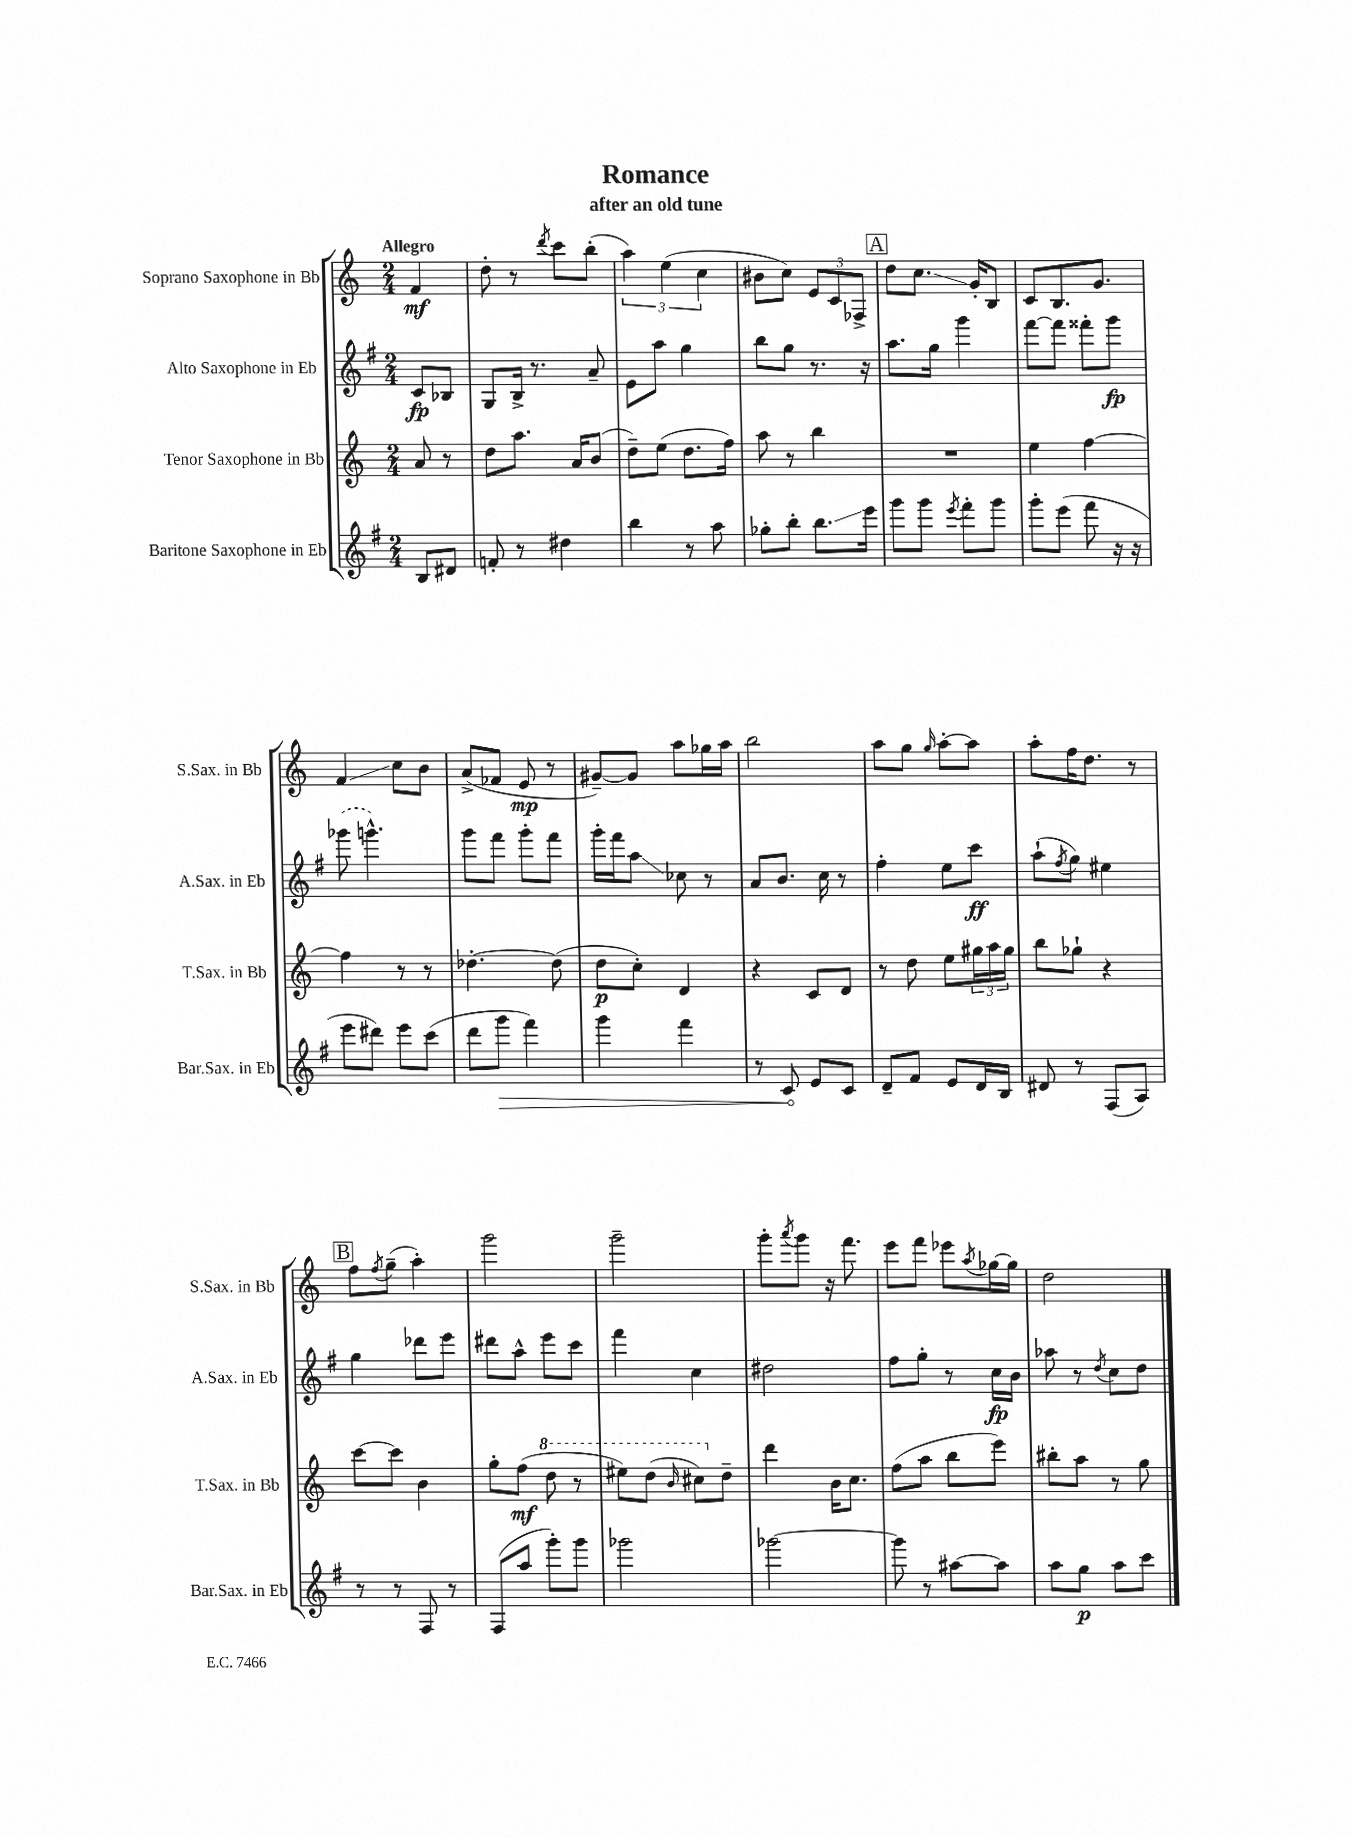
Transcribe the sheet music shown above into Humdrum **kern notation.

**kern	**kern	**kern	**kern
*staff4	*staff3	*staff2	*staff1
*clefG2	*clefG2	*clefG2	*clefG2
*k[f#]	*k[]	*k[f#]	*k[]
*M2/4	*M2/4	*M2/4	*M2/4
8B	8a	8c	4f
8d#	8r	8B-	.
=	=	=	=
8f'	8dd	8G	8dd'
8r	8.aa	16B^	8r
.	.	8.r	.
.	.	.	8qddd
4dd#	.	.	8ccc
.	16a	.	.
.	(8b	8a~	(8bb'
=	=	=	=
4bb	8dd~)	8e	6aa)
.	(8ee	8aa	.
.	.	.	(6ee
8r	8.dd	4gg	.
.	.	.	6cc
8aa	.	.	.
.	16ff)	.	.
=	=	=	=
8gg-'	8aa	8bb	8b#
8bb'	8r	8gg	8cc)
8.bb	4bb	8.r	12e
.	.	.	12c
.	.	.	12F-^
16eee	.	16r	.
=	=	=	=
8ggg	2r	8.aa	8dd
8ggg	.	.	8.cc
.	.	16gg	.
8qeee	.	.	.
8fff#'	.	4ggg	.
.	.	.	16g'
8ggg	.	.	8B
=	=	=	=
8ggg'	4ee	[8fff#	8c
(8eee	.	8fff#]	8.B
8fff#	[4ff	8fff##'	.
.	.	.	8.g
16r	.	8ggg	.
16r	.	.	.
=	=	=	=
8eee	4ff]	(8ggg-	4f
8ddd#)	.	4.ggg^^)	.
8eee	8r	.	8cc
(8ccc	8r	.	8b
=	=	=	=
8ddd	[4.dd-'	8ggg	(8a^
8ggg	.	8fff#	8f-
4fff#)	.	8ggg'	8e
.	(8dd-]	8fff#	8r
=	=	=	=
4ggg	8dd	16ggg'	[8g#~)
.	.	16fff#	.
.	8cc')	8aa	8g#]
4fff#	4d	8cc-	8aa
.	.	8r	16gg-
.	.	.	16aa
=	=	=	=
8r	4r	8a	2bb
8c	.	8.b	.
8e	8c	.	.
.	.	16cc	.
8c	8d	8r	.
=	=	=	=
8d~	8r	4ff#'	8aa
8f#	8dd	.	8gg
.	.	.	16qqgg
8e	8ee	8ee	[8aa'
16d	24gg#	8ccc	8aa]
.	24aa	.	.
16B	.	.	.
.	24gg#	.	.
=	=	=	=
8d#	8bb	(8aa`	8aa'
.	.	8qff#	.
8r	8gg-`	8gg)	16ff
.	.	.	8.dd
(8F#	4r	4ee#	.
8A)	.	.	8r
=	=	=	=
8r	[8ccc	4gg	8ff
.	.	.	8qff
8r	8ccc]	.	(8gg~
8F#	4b	8ddd-	4aa')
8r	.	8eee	.
=	=	=	=
(8F#	8gg'	8ddd#	2ggg
8aa	(8ff	8aa^^	.
8ggg')	8ddd	8eee	.
8ggg	8r	8ccc	.
=	=	=	=
2ggg-	8eee#)	4fff#	2ggg~
.	(8ddd	.	.
.	16qqbb	.	.
.	8ccc#)	4cc	.
.	8dd~	.	.
=	=	=	=
[2ggg-	4ddd	2dd#	8ggg'
.	.	.	8qaaa
.	.	.	8ggg
.	16b	.	16r
.	8.cc	.	8.fff
=	=	=	=
8ggg-]	(8ff	8ff#	8eee
8r	8aa	8gg'	8fff
[8aa#	8bb	8r	8eee-
.	.	.	8qaa
8aa#]	8eee)	16cc	[16gg-
.	.	16b	16gg-]
=	=	=	=
8aa	8bb#'	8aa-	2dd
8gg	8aa	8r	.
.	.	8qdd	.
8aa	8r	8cc	.
8ccc	8gg	8dd	.
==	==	==	==
*-	*-	*-	*-
